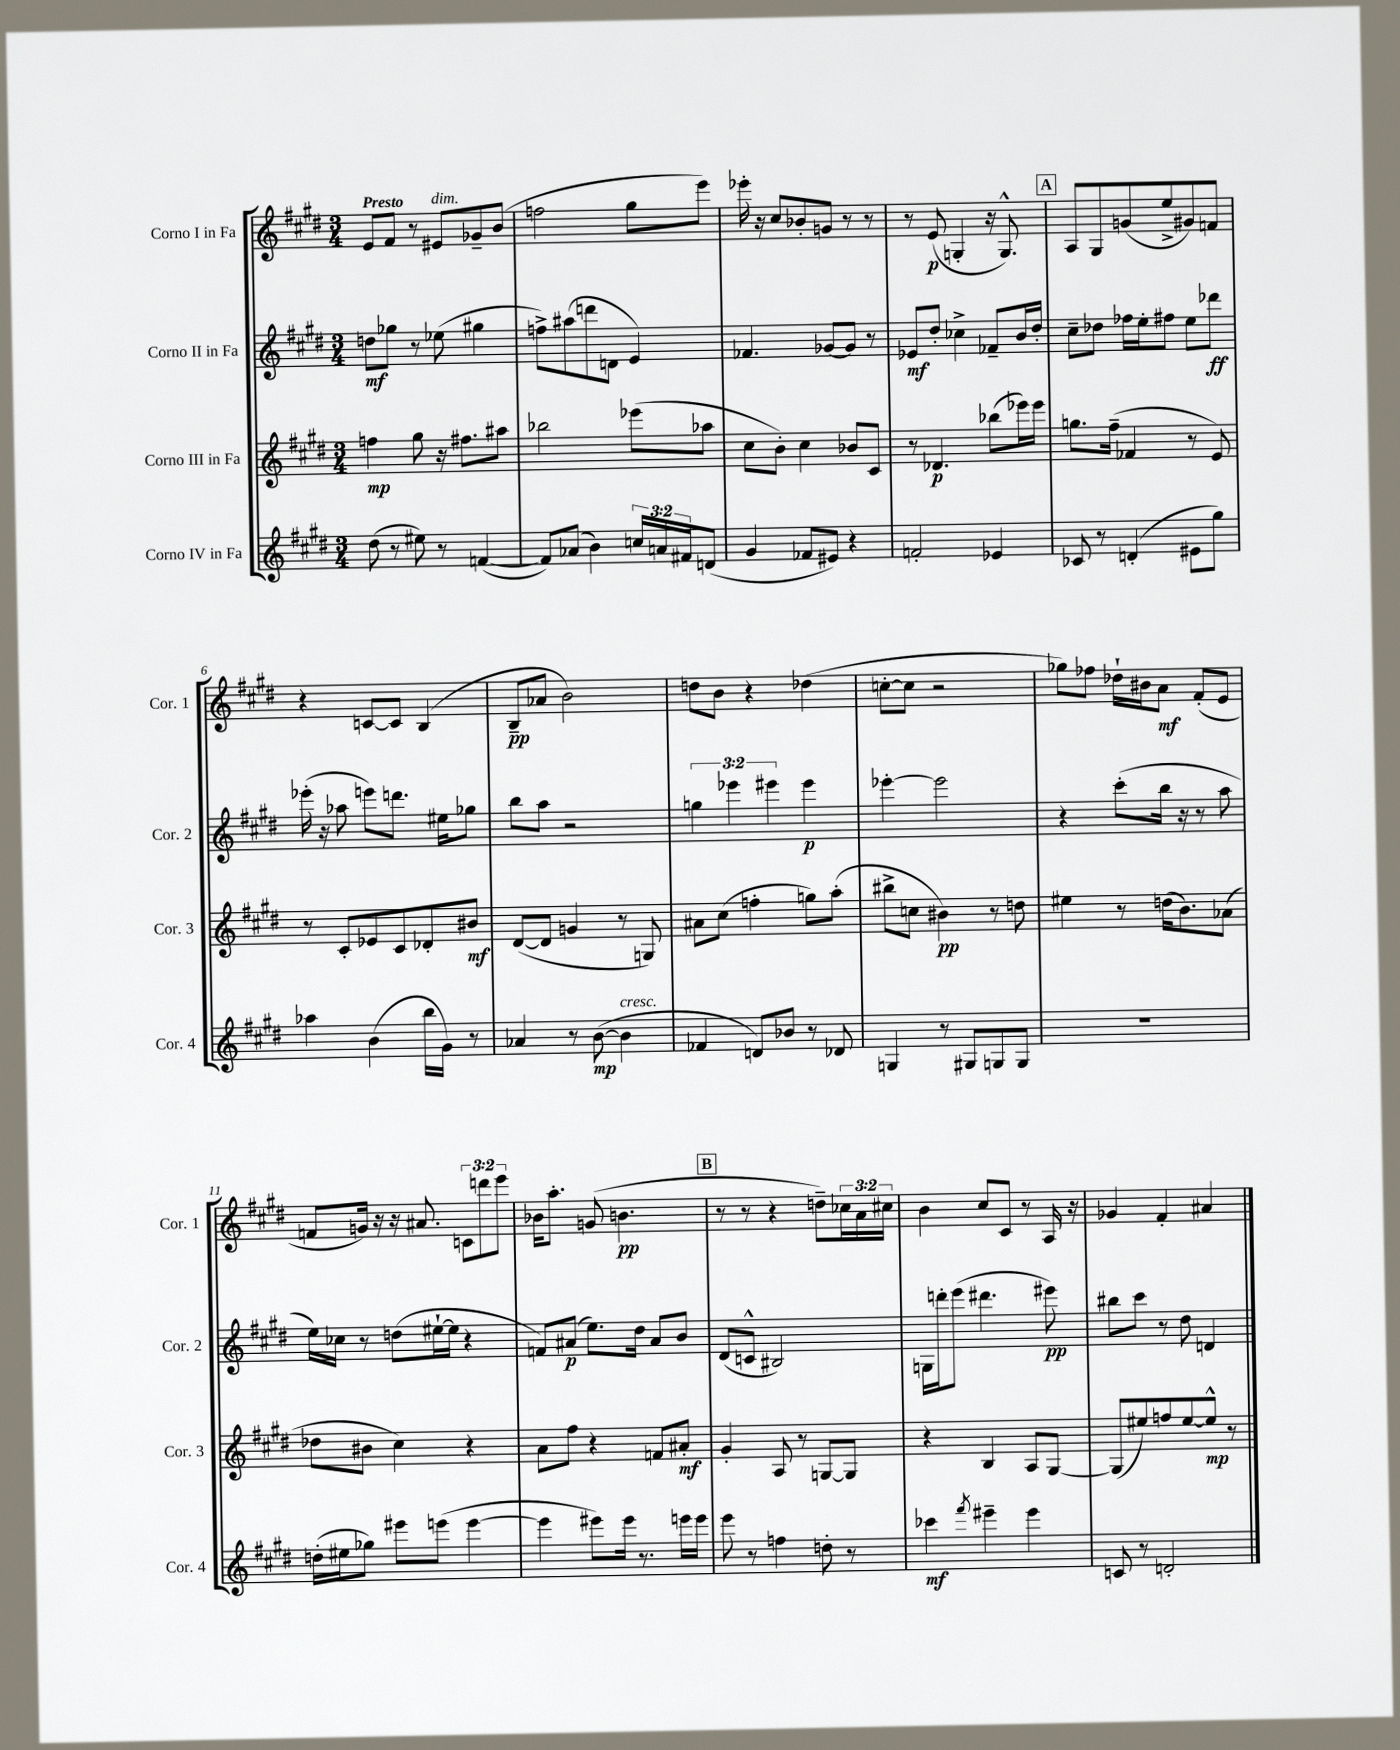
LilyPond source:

<<
\new StaffGroup <<
\new Staff = "s0" \with { instrumentName = "Corno I in Fa" shortInstrumentName = "Cor. 1" } {
    \clef treble \key e \major \numericTimeSignature \time 3/4 \override Staff.TupletNumber.text = #tuplet-number::calc-fraction-text \tempo "Presto"
    e'8 fis'8 r8 eis'8^\markup { \italic "dim." } ges'8-- b'8( |
    f''2 gis''8 e'''8) |
    ees'''16-. r16 cis''8 bes'8-. g'8 r8 r8 |
    r8 e'8\p( g4-. r16 g8.-^) |
    \mark \markup { \box "A" } a8 gis8 g'8( e''8-> gis'8) f'8 |
    r4 c'8~ c'8 b4( |
    b8--\pp aes'8 b'2) |
    d''8 b'8 r4 des''4( |
    c''8~-. c''8 r2 |
    ges''8) fes''8 des''16-! bis'16 a'8\mf fis'8-.( e'8 |
    f'8 g'16) r16 r16 ais'8. \tuplet 3/2 { c'8 d'''8 e'''8 } |
    bes'16 a''8.-. g'8( b'4.\pp |
    \mark \markup { \box "B" } r8 r8 r4 d''8--) \tuplet 3/2 { ces''16 a'16 cis''16 } |
    b'4 cis''8 cis'8 r8 a16 r16 |
    ges'4 fis'4-. ais'4 \bar "|." |
}
\new Staff = "s1" \with { instrumentName = "Corno II in Fa" shortInstrumentName = "Cor. 2" } {
    \clef treble \key e \major \numericTimeSignature \time 3/4 \override Staff.TupletNumber.text = #tuplet-number::calc-fraction-text
    d''8\mf ges''8 r8 ees''8( gis''4 |
    f''8->) ais''8( d'''8 d'8 e'4) |
    fes'4. ges'8~ ges'8 r8 |
    ees'8\mf dis''8-. ces''4-> fes'8-- b'16 dis''16-. |
    \mark \markup { \box "A" } cis''8-- des''8 fes''16 e''16-. fis''8 e''8 des'''8\ff |
    ees'''16-.( r16 aes''8 e'''8) d'''8. eis''16 ges''8 |
    b''8 a''8 r2 |
    \tuplet 3/2 { g''4 ees'''4 eis'''4 } eis'''4\p |
    ees'''4~-. ees'''2 |
    r4 cis'''8-.( b''16 r16 r8 a''8 |
    e''16) ces''16 r8 d''8( eis''16~-! eis''16 r4 |
    f'8) ais'8\p( e''8.) dis''16 ais'8 b'8 |
    \mark \markup { \box "B" } dis'8( c'8-^ bis2) |
    g16 d'''16-. e'''8( dis'''4. eis'''8\pp) |
    bis''8 cis'''8 r8 dis''8 d'4 \bar "|." |
}
\new Staff = "s2" \with { instrumentName = "Corno III in Fa" shortInstrumentName = "Cor. 3" } {
    \clef treble \key e \major \numericTimeSignature \time 3/4
    f''4\mp gis''8 r16 fis''8. ais''8 |
    bes''2 ees'''8( aes''8 |
    cis''8 b'8-.) cis''4 bes'8 cis'8 |
    r8 des'4.\p bes''8( ees'''16) ees'''16 |
    \mark \markup { \box "A" } g''8. fis''16--( fes'4 r8 e'8) |
    r8 cis'8-. ees'8 cis'8 des'8-. bis'8\mf |
    dis'8~( dis'8 g'4 r8 g8) |
    ais'8 cis''8( f''4-. g''8) a''8-.( |
    bis''8-> c''8 bis'4\pp) r8 d''8 |
    eis''4 r8 d''16( b'8.) aes'8( |
    des''8 bis'8 cis''4) r4 |
    a'8 fis''8 r4 f'8 ais'8-.\mf |
    \mark \markup { \box "B" } gis'4-. a8 r8 g8~ g8 |
    r4 b4 a8 gis8~ |
    gis8( eis''8) f''8 eis''8~ eis''8-^\mp r8 \bar "|." |
}
\new Staff = "s3" \with { instrumentName = "Corno IV in Fa" shortInstrumentName = "Cor. 4" } {
    \clef treble \key e \major \numericTimeSignature \time 3/4 \override Staff.TupletNumber.text = #tuplet-number::calc-fraction-text
    dis''8( r8 eis''8) r8 f'4~( |
    f'8) aes'8( b'4) \tuplet 3/2 { c''16 a'16 fis'16 } d'8( |
    gis'4 fes'8 eis'8) r4 |
    f'2-. ees'4 |
    \mark \markup { \box "A" } ces'8 r8 d'4-.( eis'8 gis''8) |
    aes''4 b'4( b''16 gis'16) r8 |
    aes'4 r8 b'8~\mp( b'4^\markup { \italic "cresc." } |
    fes'4 d'8) bes'8 r8 des'8 |
    g4 r8 gis8 g8 g8 |
    R2. |
    d''16-.( eis''16 ges''8) eis'''8 e'''8( e'''4~ |
    e'''4 eis'''8) eis'''16 r8. e'''16 e'''16 |
    \mark \markup { \box "B" } e'''8 r8 f''4 d''8-. r8 |
    ces'''4\mf \acciaccatura { fis'''8 } eis'''4-- eis'''4 |
    c'8 r8 d'2-. \bar "|." |
}
>>
>>
